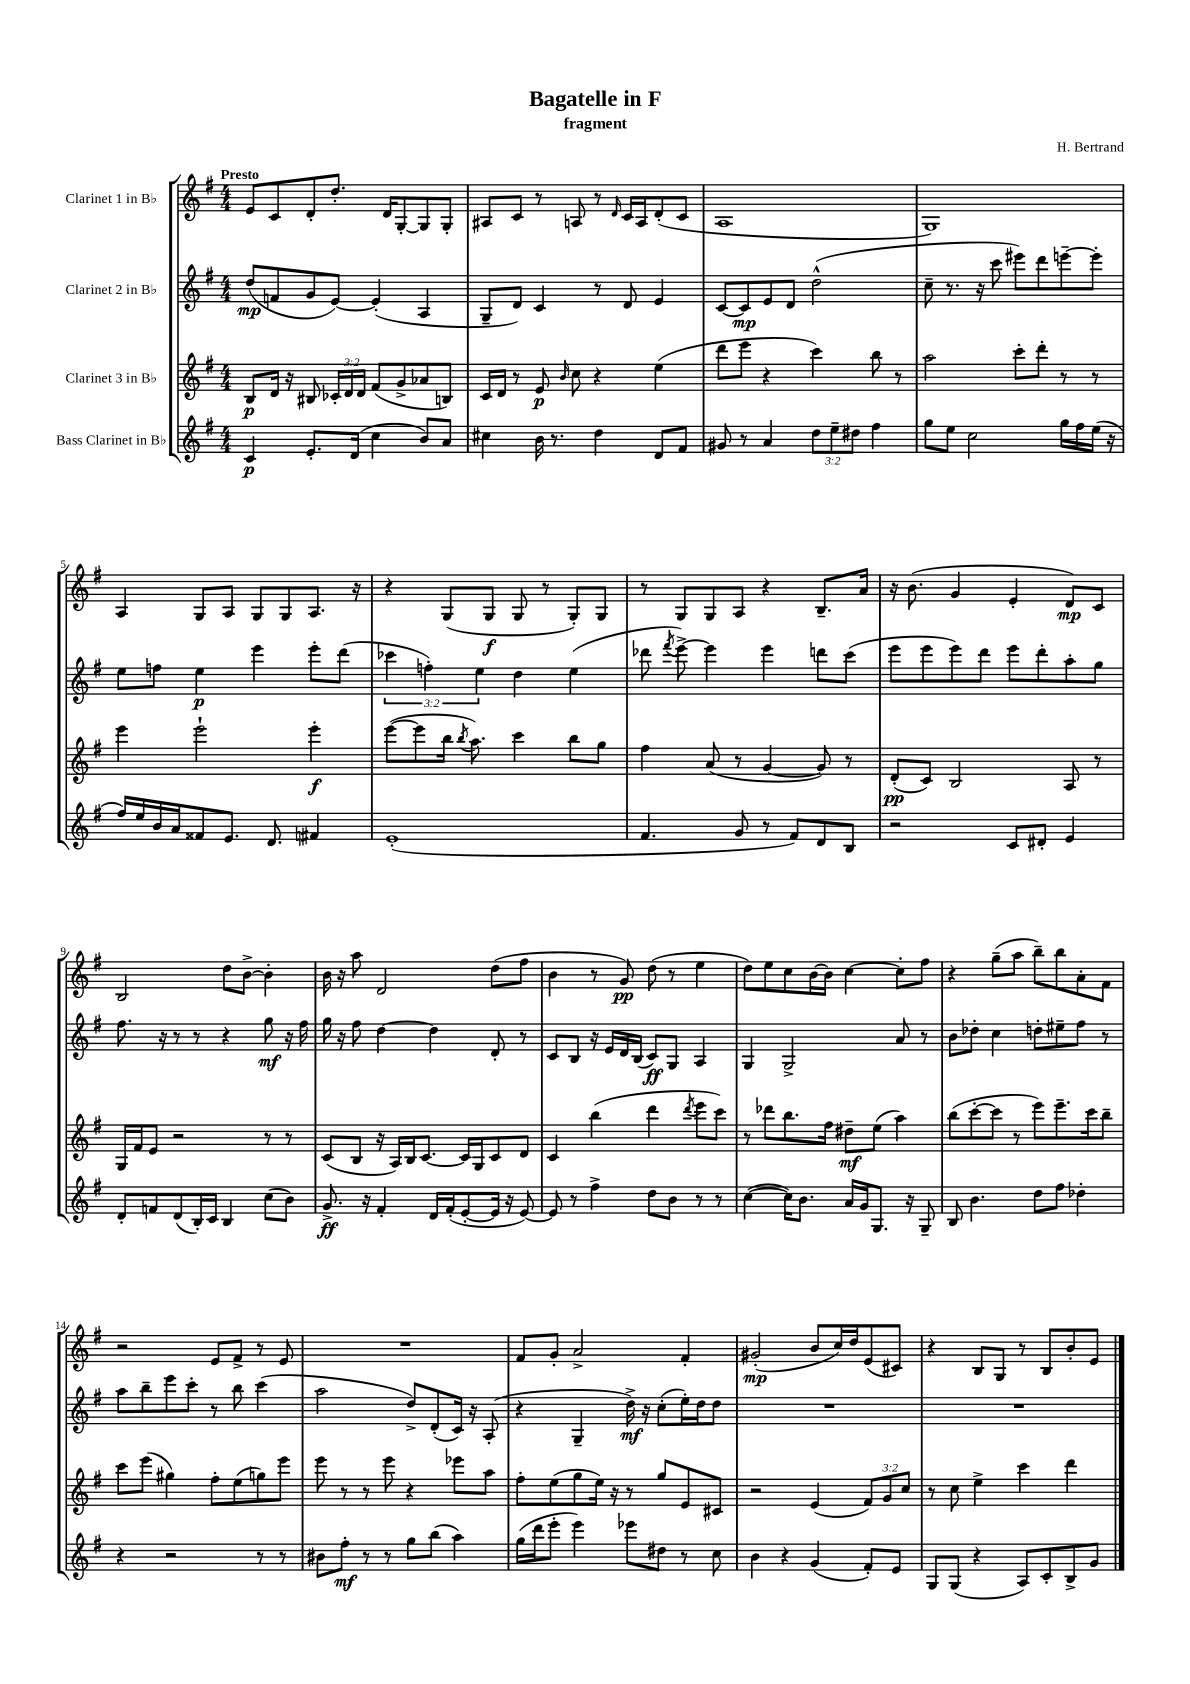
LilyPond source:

\header { title = "Bagatelle in F" composer = "H. Bertrand" subtitle = "fragment" }
<<
\new StaffGroup <<
\new Staff = "s0" \with { instrumentName = "Clarinet 1 in Bb" } {
    \clef treble \key g \major \numericTimeSignature \time 4/4 \tempo "Presto"
    \autoBeamOff e'8[ c'8 d'8-. d''8.]-. d'16[ g8~-. g8 g8]-. |
    ais8[ c'8] r8 a8 r8 \grace { d'16 } c'16[ a16 d'8-.( c'8] |
    a1 |
    g1) |
    a4 g8[ a8] g8[ g8 a8.] r16 |
    r4 g8[( g8]\f g8 r8 g8[-.) g8] |
    r8 g8[ g8 a8] r4 b8.[-- a'16] |
    r16 b'8.( g'4 e'4-. d'8[\mp) c'8] |
    b2 d''8[ b'8]~-> b'4-. |
    b'16 r16 a''8 d'2 d''8[( fis''8] |
    b'4 r8 g'8\pp) d''8( r8 e''4 |
    d''8[) e''8 c''8 b'16~ b'16] c''4~ c''8[-. fis''8] |
    r4 g''8[--( a''8] b''8[--) b''8 a'8-. fis'8] |
    r2 e'8[ fis'8]-> r8 e'8 |
    R1 |
    fis'8[ g'8]-. a'2-> fis'4-. |
    gis'2-.\mp( b'8[ c''16) d''16 e'8( cis'8]) |
    r4 b8[ g8] r8 b8[ b'8-. e'8] \bar "|." |
}
\new Staff = "s1" \with { instrumentName = "Clarinet 2 in Bb" } {
    \clef treble \key g \major \numericTimeSignature \time 4/4 \override Staff.TupletNumber.text = #tuplet-number::calc-fraction-text
    \autoBeamOff d''8[\mp( f'8 g'8 e'8]~) e'4-.( a4 |
    g8[-- d'8]) c'4 r8 d'8 e'4 |
    c'8[~ c'8\mp e'8 d'8] d''2-^( |
    c''8-- r8. r16 c'''8 eis'''8[) d'''8 e'''8~-- e'''8]-. |
    e''8[ f''8] e''4\p e'''4 e'''8[-. d'''8]( |
    \tuplet 3/2 { ces'''4 f''4-.) e''4 } d''4 e''4( |
    des'''8 \acciaccatura { fis'''8 } e'''8~->) e'''4 e'''4 d'''8[ c'''8]( |
    e'''8[ e'''8 e'''8) d'''8] e'''8[ d'''8-. a''8-. g''8] |
    fis''8. r16 r8 r8 r4 g''8\mf r16 fis''16 |
    g''16 r16 fis''8 d''4~ d''4 d'8-. r8 |
    c'8[ b8] r16 e'16[ d'16 b16]( c'8[\ff) g8] a4 |
    g4 g2-> a'8 r8 |
    b'8[ des''8]-. c''4 d''8[-. eis''8-- fis''8] r8 |
    a''8[ b''8-- e'''8 c'''8]-. r8 b''8 c'''4( |
    a''2 d''8[->) d'8-.( c'16]) r16 a8-.( |
    r4 g4-- d''16->\mf) r16 c''8[-.( e''16-.) d''16 d''8] |
    R1 |
    R1 \bar "|." |
}
\new Staff = "s2" \with { instrumentName = "Clarinet 3 in Bb" } {
    \clef treble \key g \major \numericTimeSignature \time 4/4 \override Staff.TupletNumber.text = #tuplet-number::calc-fraction-text
    \autoBeamOff b8[\p d'16] r16 bis8 \tuplet 3/2 { ces'16[-. d'16 d'16] } fis'8[( g'8-> aes'8 b8]) |
    c'16[ d'16] r8 e'8\p \grace { b'16 } c''8 r4 e''4( |
    d'''8[ e'''8] r4 c'''4) b''8 r8 |
    a''2 c'''8[-. d'''8]-. r8 r8 |
    e'''4 e'''2-! e'''4-.\f |
    e'''8[~( e'''8 b''16] \acciaccatura { b''8 } a''8.) c'''4 b''8[ g''8] |
    fis''4 a'8( r8 g'4~ g'8) r8 |
    d'8[-.\pp( c'8]) b2 a8 r8 |
    g16[ fis'16 e'8] r2 r8 r8 |
    c'8[( b8] r16 a16[) b16 c'8.]~ c'16[ g16 c'8 d'8] |
    c'4 b''4( d'''4 \acciaccatura { d'''8 } e'''8[ c'''8]) |
    r8 des'''8[ b''8. fis''16] dis''8[--\mf e''8]( a''4) |
    b''8[( c'''8~-. c'''8] r8 e'''8[) e'''8.-- c'''16 b''8]-- |
    c'''8[ e'''8]( gis''4) fis''8[-. e''8( g''8) e'''8] |
    e'''8 r8 r8 e'''8 r4 ees'''8[ a''8] |
    fis''8[-. e''8( g''8 e''16]) r16 r8 g''8[ e'8 cis'8] |
    r2 e'4( \tuplet 3/2 { fis'8[) g'8 c''8] } |
    r8 c''8 e''4-> c'''4 d'''4 \bar "|." |
}
\new Staff = "s3" \with { instrumentName = "Bass Clarinet in Bb" } {
    \clef treble \key g \major \numericTimeSignature \time 4/4 \override Staff.TupletNumber.text = #tuplet-number::calc-fraction-text
    \autoBeamOff c'4\p e'8.[-. d'16]( c''4 b'8[) a'8] |
    cis''4 b'16 r8. d''4 d'8[ fis'8] |
    gis'8 r8 a'4 \tuplet 3/2 { d''8[ e''8-- dis''8] } fis''4 |
    g''8[ e''8] c''2 g''16[ fis''16 e''16]( r16 |
    fis''16[) e''16 b'16 a'16 fisis'8 e'8.] d'8. fis'4 |
    e'1-.( |
    fis'4. g'8 r8 fis'8[) d'8 b8] |
    r2 c'8[ dis'8]-. e'4 |
    d'8[-. f'8 d'8( b16-.) c'16] b4 c''8[( b'8]) |
    g'8.->\ff r16 fis'4-. d'16[ fis'16-.( e'8~-. e'16] r16 e'8~) |
    e'8 r8 fis''4-> d''8[ b'8] r8 r8 |
    c''4~( c''16[) b'8.] a'16[ g'16 g8.] r16 g8-- |
    b8 b'4. d''8[ fis''8] des''4-. |
    r4 r2 r8 r8 |
    bis'8[ fis''8]-.\mf r8 r8 g''8[ b''8]( a''4) |
    g''16[( d'''16 e'''8]-. e'''4) ees'''8[ dis''8] r8 c''8 |
    b'4 r4 g'4( fis'8[-.) e'8] |
    g8[ g8]( r4 a8[) c'8-. b8-> g'8] \bar "|." |
}
>>
>>
